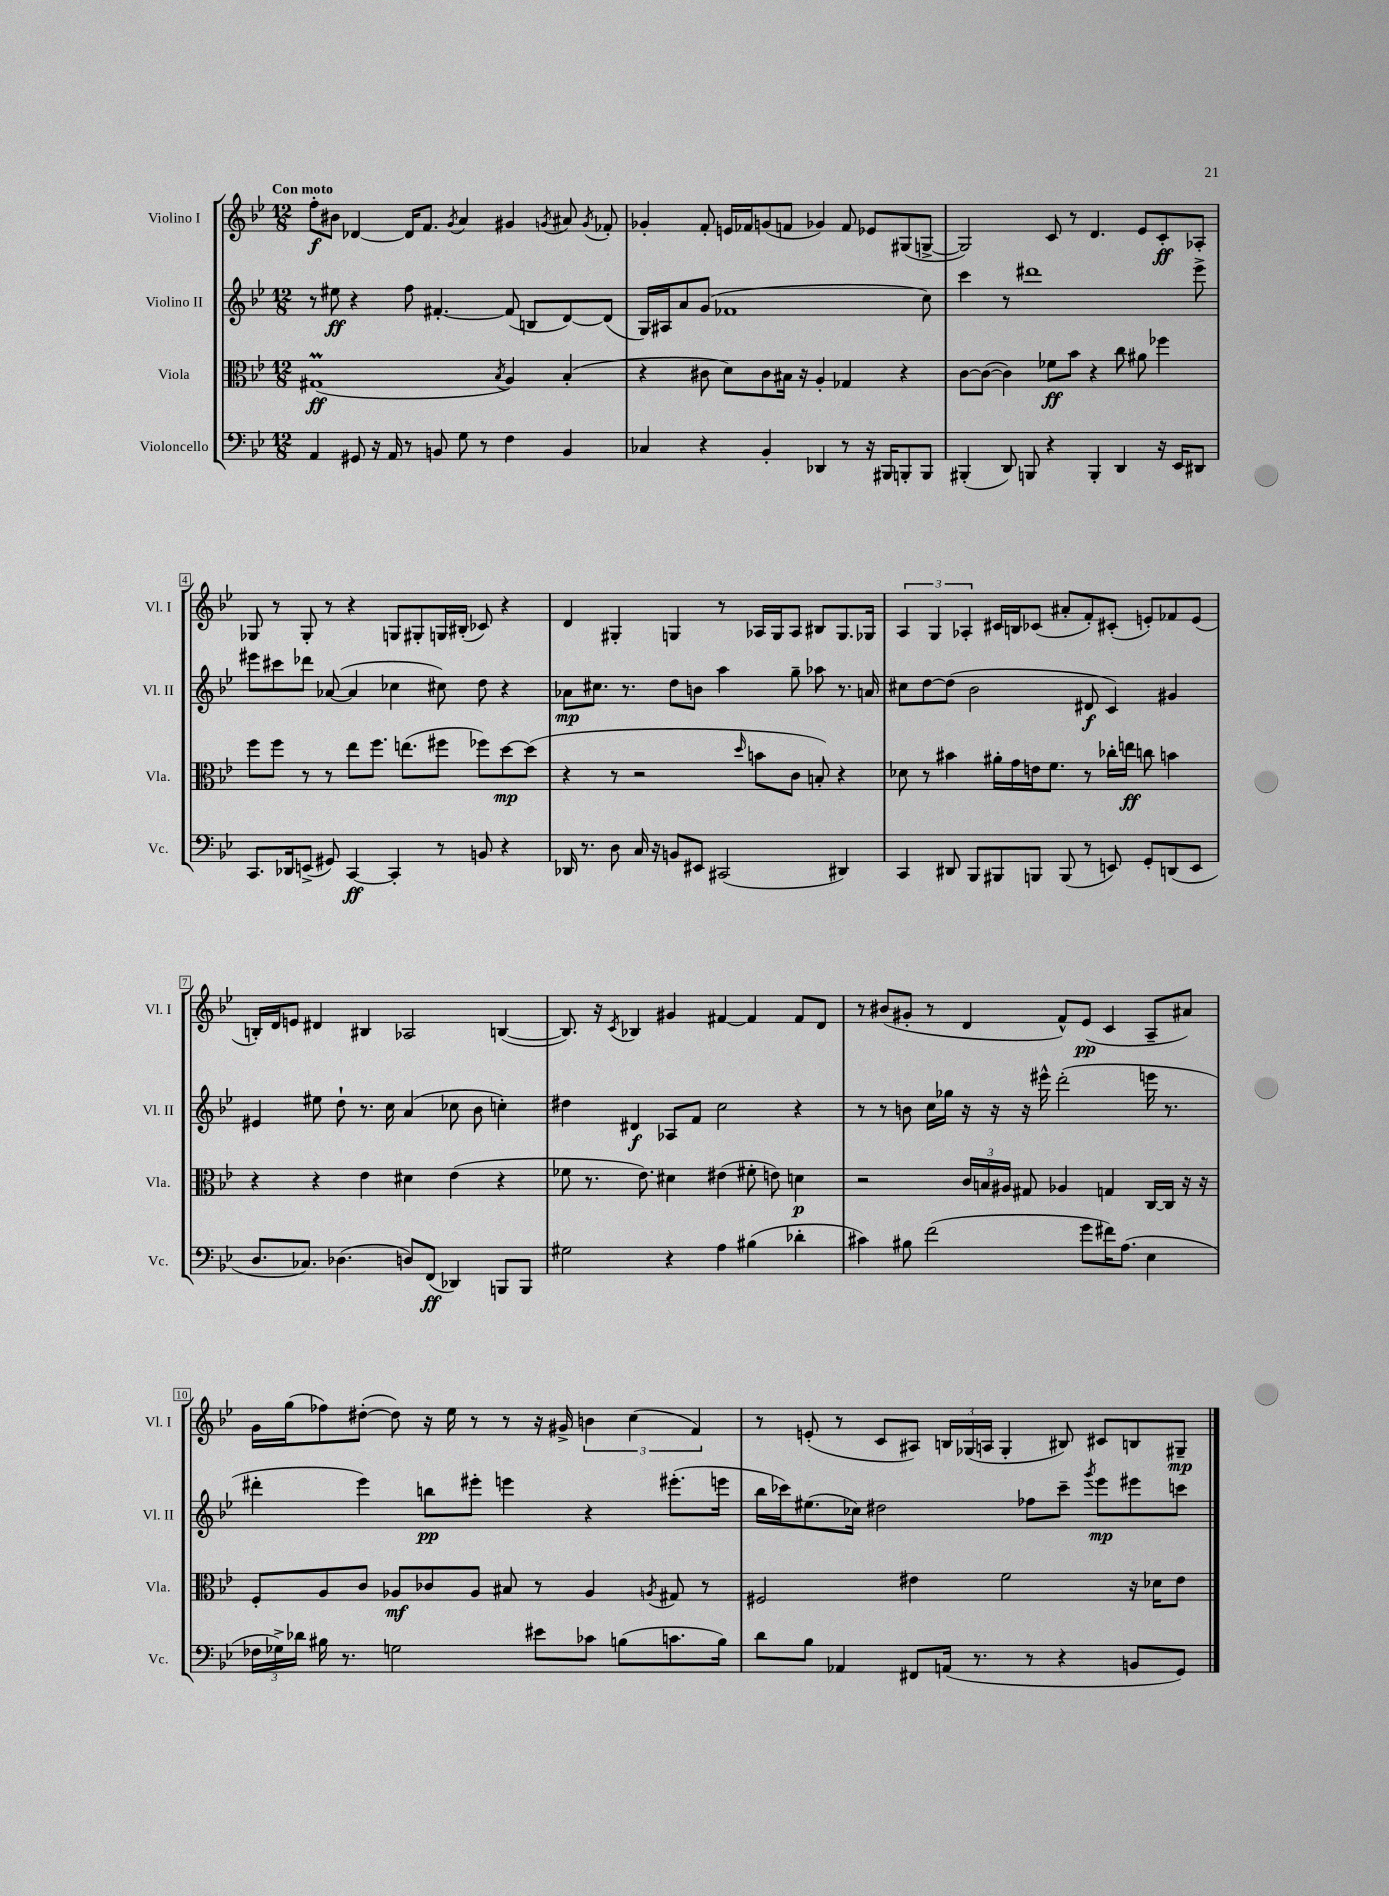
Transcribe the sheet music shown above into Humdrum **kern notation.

**kern	**kern	**kern	**kern
*staff4	*staff3	*staff2	*staff1
*clefF4	*clefC3	*clefG2	*clefG2
*k[b-e-]	*k[b-e-]	*k[b-e-]	*k[b-e-]
*M12/8	*M12/8	*M12/8	*M12/8
4AA	(1G#	8r	8ff'
.	.	8ee#	8b#
8GG#	.	4r	[4d-
16r	.	.	.
16AA	.	.	.
8r	.	8ff	16d-]
.	.	.	8.f
8BB	.	[4.f#'	.
.	.	.	8qg
8G	.	.	4a
8r	.	.	.
.	8qB-	.	.
4F	4A)	(8f#]	4g#
.	.	8B	.
.	.	.	8qg
4BB	(4B-'	[8d)	8a#
.	.	.	8qg
.	.	(8d]	8f-'
=	=	=	=
4C-	4r	16G)	4g-'
.	.	16A#	.
.	.	8a	.
4r	8c#	(8g	8f'
.	8d)	1f-	16e
.	.	.	16f-
4BB-'	8c#	.	(8g
.	16B#	.	8f
.	16r	.	.
4DD-	4A'	.	4g-)
8r	4G-	.	8f
16r	.	.	8e-
16BBB#	.	.	.
8BBB'	4r	.	(8G#
8BBB	.	8cc)	[8G^
=	=	=	=
(4BBB#'	[8c	4ccc	2G])
.	(8c_	.	.
8DD)	4c])	8r	.
8BBB	.	1ddd#	.
4r	8f-	.	8c
.	8b-	.	8r
4BBB'	4r	.	4.d
4DD	8cc	.	.
.	8a#	.	8e-
16r	4ff-	.	8c'
16EE-	.	.	.
8DD#	.	8eee-^	8A-'
=	=	=	=
8.CC	8ff	8eee#	8G-
.	8ff	8ccc#	8r
16DD-	.	.	.
(8EE^	8r	8ddd-	8G-'
8GG#)	8r	([8a-	8r
[4CC	8ee-	4a-]	4r
.	8.ff	.	.
4CC']	.	4cc-	8G
.	(8.ee	.	.
.	.	.	8G#'
8r	8ff#	8cc#)	16G
.	.	.	(16B#'
8BB	8ff-)	8dd	8c-)
4r	[8dd	4r	4r
.	(8dd]	.	.
=	=	=	=
16DD-	4r	8a-	4d
8.r	.	.	.
.	.	8.cc#	.
8D	8r	.	4G#'
.	.	8.r	.
16C	2r	.	.
16r	.	.	.
8BB	.	8dd	4G
8EE#	.	8b	.
(2CC#	.	4aa	8r
.	16qqdd	.	.
.	8b	.	16A-
.	.	.	16G
.	8c	8gg~	8A-
.	8B')	8aa-	8B#
4DD#)	4r	8.r	8.G
.	.	16a	16G-
=	=	=	=
4CC	8d-	8cc#	6A
.	8r	[8dd	.
.	.	.	6G
8DD#	4b#	(8dd]	.
.	.	.	6A-'
8BBB-	.	2b-	.
8BBB#	16a#'	.	16c#
.	16g	.	16B
8BBB	16e	.	(8c-
.	8.f	.	.
(8BBB	.	.	8a#'
8r	8r	8d#	8f')
8EE)	16cc-'	4c)	(8c#'
.	16ee	.	.
8GG'	8cc	.	8e')
(8DD	4b	4g#	8f-
8EE	.	.	(8e
=	=	=	=
8.D	4r	4e#	16B')
.	.	.	16d
.	.	.	8e
8.C-)	.	.	.
.	4r	8ee#	4d#
(4.D-	.	8dd`	.
.	4e-	8.r	4B#
.	.	16cc	.
8D)	4d#	(4a	2A-
(8FF	.	.	.
4DD-)	(4e-	8cc-	.
.	.	8b-	.
8BBB	4r	4cc')	([4B
8BBB	.	.	.
=	=	=	=
2G#	8f-	4dd#	8.B])
.	8.r	.	.
.	.	.	16r
.	.	.	8qc
.	.	4d#	4B-
.	8.e-)	.	.
4r	4d#	8A-	4g#
.	.	8f	.
4A	(4e#	2cc	[4f#
(4B#	8f#'	.	4f#]
.	8e)	.	.
4d-'	4d	4r	8f#
.	.	.	8d
=	=	=	=
4c#)	2r	8r	8r
.	.	8r	(8b#
8B#	.	8b	8g#'
(2f	.	16cc	8r
.	.	16gg-	.
.	24c	16r	4d
.	24B	.	.
.	.	16r	.
.	24A#	.	.
.	8G#	16r	.
.	.	16eee#^^	.
.	4A-	(2ddd'	8f^^)
8g	.	.	(8e-
16f#)	4G	.	4c
(8.A	.	.	.
4E-	[16C	16eee	8A~
.	16C]	8.r	.
.	16r	.	8a#)
.	16r	.	.
=	=	=	=
24F-	8F'	4ddd#'	16g
24G-^)	.	.	.
.	.	.	(16gg
24d-	.	.	.
16B#	8A	.	8ff-)
8.r	.	.	.
.	8c	4eee-)	([8dd#'
2G	8A-	.	8dd#])
.	8c-	8bb	16r
.	.	.	16ee-
.	8A-	8eee#'	8r
.	8B#	4eee	8r
8e#	8r	.	16r
.	.	.	16g#^
8c-	4A-	4r	6b
(8B	.	.	.
.	.	.	(6cc
.	8qA	.	.
8.c	8G#	(8.eee#'	.
.	.	.	6f)
.	8r	.	.
16B)	.	16eee	.
=	=	=	=
8d	2F#	16bb-	8r
.	.	16ccc-)	.
8B-	.	(8.ee#	(8e'
4AA-	.	.	8r
.	.	16cc-)	.
.	.	2dd#	8c
8FF#	4e#	.	8A#)
(16AA	.	.	24B
.	.	.	(24G-
8.r	.	.	.
.	.	.	24A
.	2f	.	4G-'
8r	.	8ff-	.
4r	.	8ccc-~	8B#)
.	.	8qggg	.
.	.	8eee-	8c#
8BB	16r	8eee#	8B
.	16d-	.	.
8GG)	8e#	8ccc	8G#~
==	==	==	==
*-	*-	*-	*-
